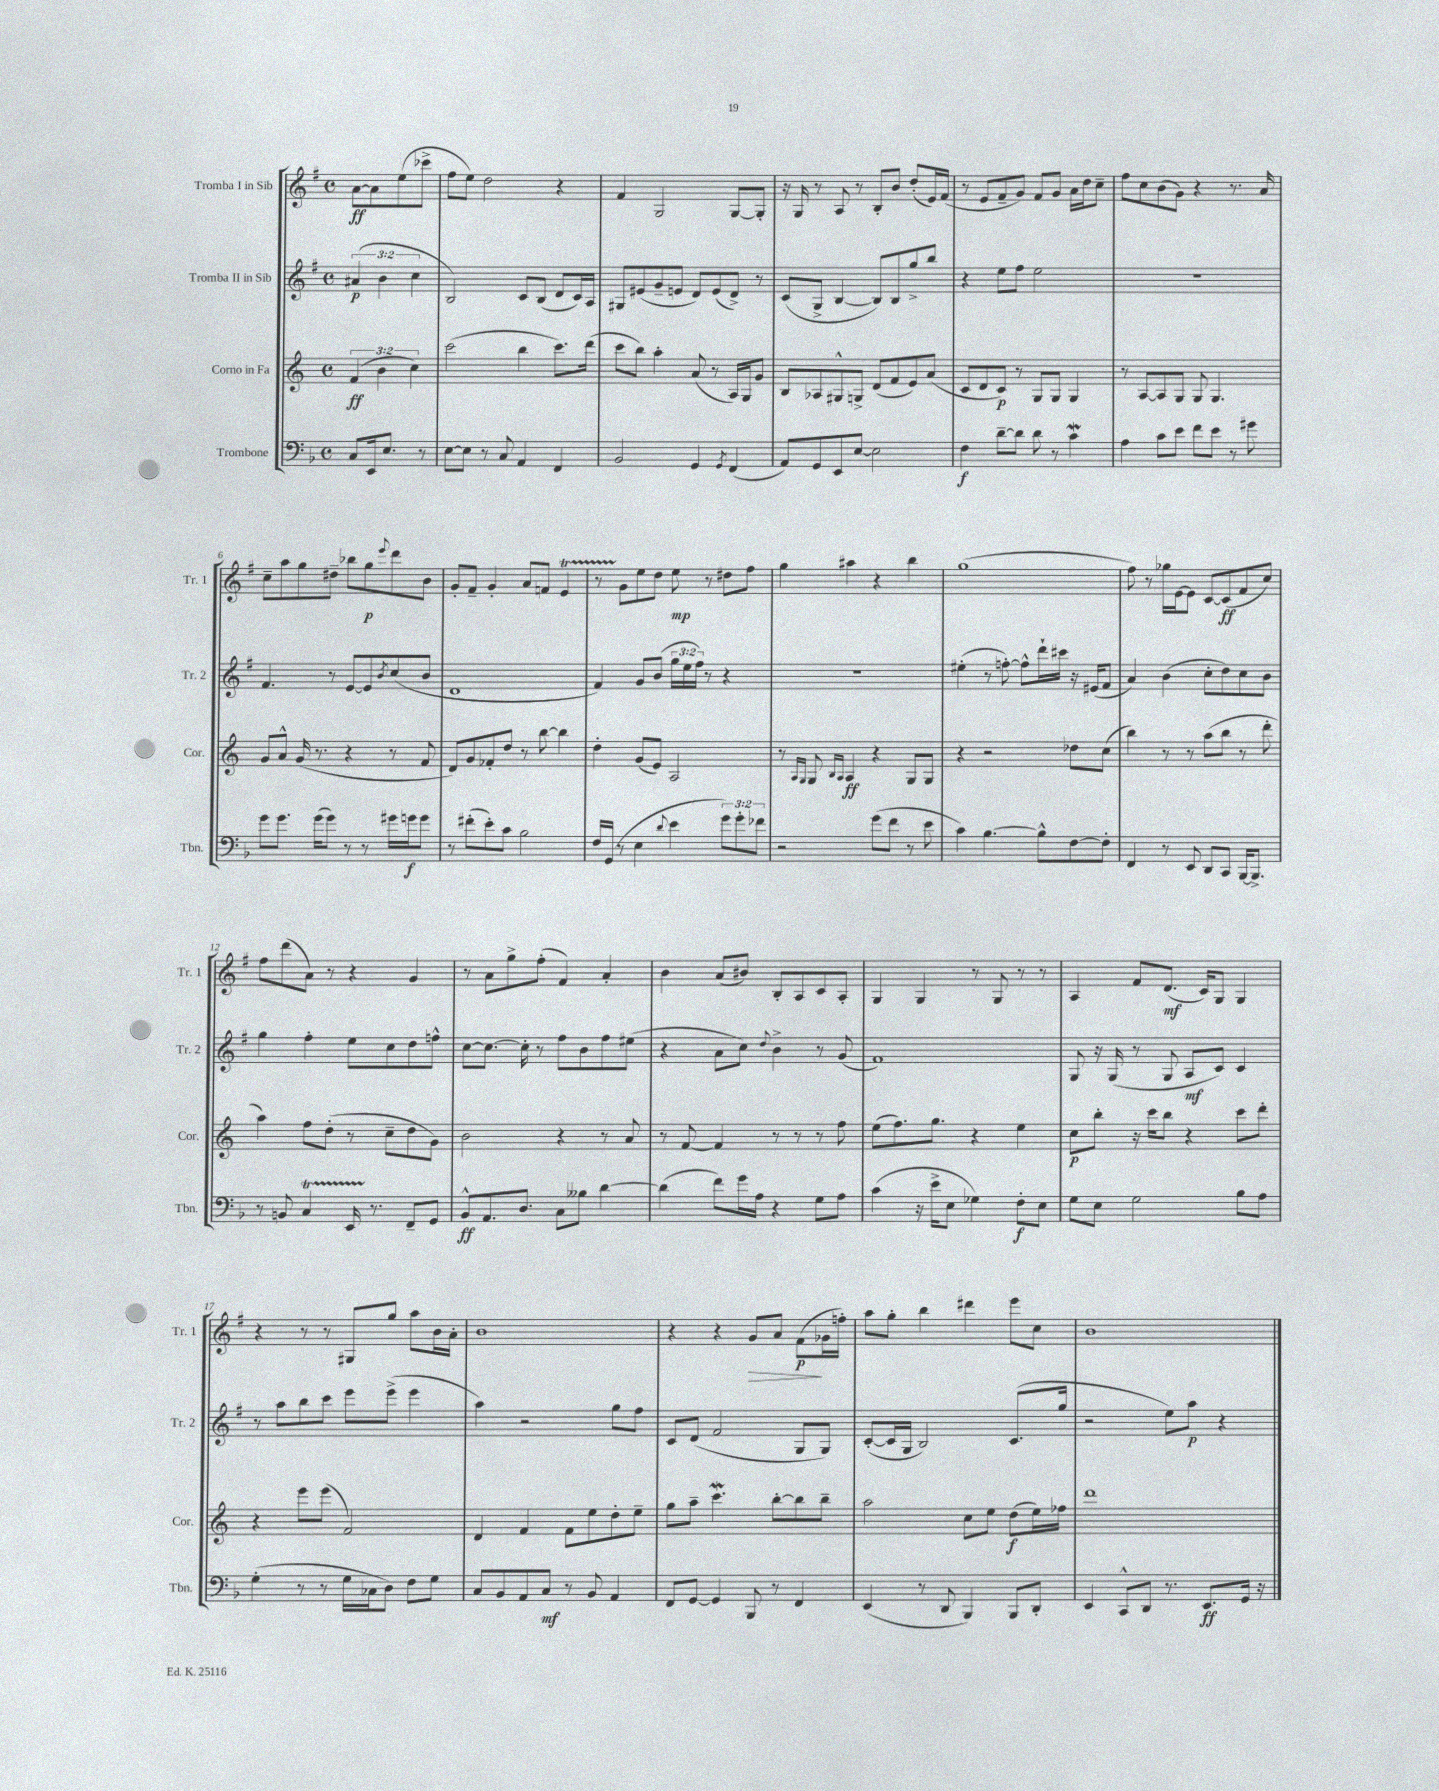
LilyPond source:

<<
\new StaffGroup <<
\new Staff = "s0" \with { instrumentName = "Tromba I in Sib" shortInstrumentName = "Tr. 1" } {
    \clef treble \key g \major \defaultTimeSignature \time 4/4 \partial 2
    a'8~\ff a'8 e''8( ces'''8-> |
    fis''8 e''8) d''2 r4 |
    fis'4 g2 g8~ g8-. |
    r16 g16 r8 a8 r8 b8-. b'8 d''8-.( e'16) fis'16( |
    r8 e'8 fis'8-- g'8) fis'8 g'8 a'16 d''16 c''8-- |
    fis''8 c''8 b'8( g'8) r4 r8. a'16 |
    c''8-- a''8 g''8 dis''8-- bes''8 g''8\p \appoggiatura { e'''8 } d'''8 b'8 |
    g'8-. fis'8-- g'4-. a'8 f'8 e'4\startTrillSpan |
    r8 g'8\stopTrillSpan e''8 d''8 e''8\mp r8 dis''8 fis''8 |
    g''4 ais''4 r4 b''4 |
    g''1( |
    fis''8) r8 ges''16 e'16~ e'8 c'8~ c'8\ff( fis'8 c''8) |
    fis''8 d'''8( a'8) r8 r4 g'4 |
    r8 a'8 g''8-> fis''8-.( fis'4) a'4-. |
    b'4 a'8( bis'8) b8-. a8 c'8 a8-. |
    g4 g4 r8 g8 r8 r8 |
    a4 fis'8 d'8.\mf( c'16) g8 g4 |
    r4 r8 r8 gis8 g''8 a''8 b'16 a'16-. |
    b'1 |
    r4 r4 g'8\> a'8 fis'8\p\!( ges'16 f''16-.) |
    a''8 g''8-. b''4 dis'''4 e'''8 c''8 |
    b'1 \bar "|." |
}
\new Staff = "s1" \with { instrumentName = "Tromba II in Sib" shortInstrumentName = "Tr. 2" } {
    \clef treble \key g \major \defaultTimeSignature \time 4/4 \override Staff.TupletNumber.text = #tuplet-number::calc-fraction-text \partial 2
    \tuplet 3/2 { ais'4\p( b'4 c''4 } |
    b2) c'8 b8( d'8 c'16) a16 |
    gis8 eis'8( g'8-- e'8 d'8) e'8( d'8->) r8 |
    c'8( g8-> b4~ b8) b8 g''8-> b''8 |
    r4 e''8 fis''8 e''2 |
    R1 |
    fis'4. r8 e'8~ e'8 \acciaccatura { b'8 } c''8( b'8 |
    d'1 |
    fis'4) g'8 b'8( \tuplet 3/2 { g''16 e''16 fis''16) } r8 r4 |
    R1 |
    eis''4-.( r8 f''8~-.) f''8-^ d'''16-! cis'''16 r16 eis'16( fis'8 |
    a'4) b'4( c''8-. d''8) c''8 b'8 |
    g''4 fis''4-. e''8 c''8 d''8 f''8-^ |
    c''8~ c''8.~ c''16-. r8 fis''8 b'8 fis''8 eis''8( |
    r4 a'8 c''8) \appoggiatura { d''8 } b'4-> r8 g'8( |
    fis'1) |
    g8 r16 g16( r8 g8 a8\mf c'8) c'4 |
    r8 a''8 b''8 c'''8 e'''8 e'''8->( e'''4 |
    a''4) r2 g''8 fis''8 |
    c'8 d'8( fis'2 g8 g8) |
    c'8~-.( c'16 g16 b2) c'8.( g''16 |
    r2 e''8) a''8\p r4 \bar "|." |
}
\new Staff = "s2" \with { instrumentName = "Corno in Fa" shortInstrumentName = "Cor." } {
    \clef treble \key c \major \defaultTimeSignature \time 4/4 \override Staff.TupletNumber.text = #tuplet-number::calc-fraction-text \partial 2
    \tuplet 3/2 { f'4\ff( b'4 c''4) } |
    c'''2( b''4 c'''8.) d'''16( |
    c'''8 b''8) a''4-. a'8( r8 a16) g16 g'8 |
    b8 aes8 gis8-^ g8-> d'8( f'8 e'8) a'8( |
    c'8 d'8 c'8\p) r8 g8 g8 g4 |
    r8 a8~ a8 g8 g8 g4. |
    g'8 a'8-^ g'16( r8. r4 r8 f'8 |
    d'8) g'8 fes'8-. d''8 r8 b''8~ b''4 |
    d''4-. g'8( e'8) a2 |
    r8 \grace { a16 g16 } g8 \grace { b16 a16 } a4\ff r4 g8 g8 |
    r4 r2 des''8 c''8( |
    b''4) r8 r8 a''8( b''8 r8 d'''8-. |
    a''4) f''8 d''8-.( r8 c''8-- d''8 g'8) |
    b'2 r4 r8 a'8 |
    r8 f'8~ f'4 r8 r8 r8 f''8 |
    e''8( f''8.) g''8. r4 e''4 |
    c''8\p b''8-. r16 c'''16 b''8 r4 c'''8 d'''8-. |
    r4 e'''8 e'''8( f'2) |
    d'4 f'4 f'8 e''8 d''8-. e''8-- |
    g''8 a''8-- c'''4.\mordent b''8~-. b''8 b''8-- |
    a''2 c''8 e''8 d''8\f( e''16) fes''16 |
    d'''1 \bar "|." |
}
\new Staff = "s3" \with { instrumentName = "Trombone" shortInstrumentName = "Tbn." } {
    \clef bass \key f \major \defaultTimeSignature \time 4/4 \override Staff.TupletNumber.text = #tuplet-number::calc-fraction-text \partial 2
    c8 e,16 e8. r8 |
    e8~ e8 r8 c8 a,4 f,4 |
    bes,2 g,4 \acciaccatura { g,8 } f,4( |
    a,8) g,8 e,8 e8~ e2 |
    f4\f d'8~-- d'8 d'8 r8 c'4\mordent |
    a4 c'8 e'8 f'8 e'8 r8 gis'8 |
    g'8 g'8. g'16( g'8) r8 r8 gis'16 g'16\f g'8 |
    r8 fis'8-.( e'8-.) c'8 bes2 |
    f16 g,16( r8 e4 \appoggiatura { d'8 } e'4 \tuplet 3/2 { g'8) g'8-. fes'8 } |
    r2 g'8( f'8 r8 e'8 |
    c'4) bes4.~ bes8-^ f8~ f8-. |
    f,4 r8 e,8 d,8 c,8 bes,,16~ bes,,8.-> |
    r8 b,8 c4\startTrillSpan e,16 r8.\stopTrillSpan f,8-- g,8 |
    bes,8-^\ff a,8. d8. c8 beses8 d'4~ |
    d'4( f'8) g'16 a16 r4 g8 a8 |
    c'4( r16 e'16-> e8 ges4) f8-.\f e8 |
    g8 e8 g2 bes8 a8 |
    g4-.( r8 r8 g16 ces16 d8) f8 g8 |
    c8 bes,8 a,8 c8\mf r8 bes,8 a,4 |
    f,8 g,8~ g,4 bes,,8 r8 f,4 |
    e,4( r8 d,8 bes,,4) bes,,8 d,8-. |
    e,4 c,8-^ d,8 r8. e,8.\ff g,16 r16 \bar "|." |
}
>>
>>
